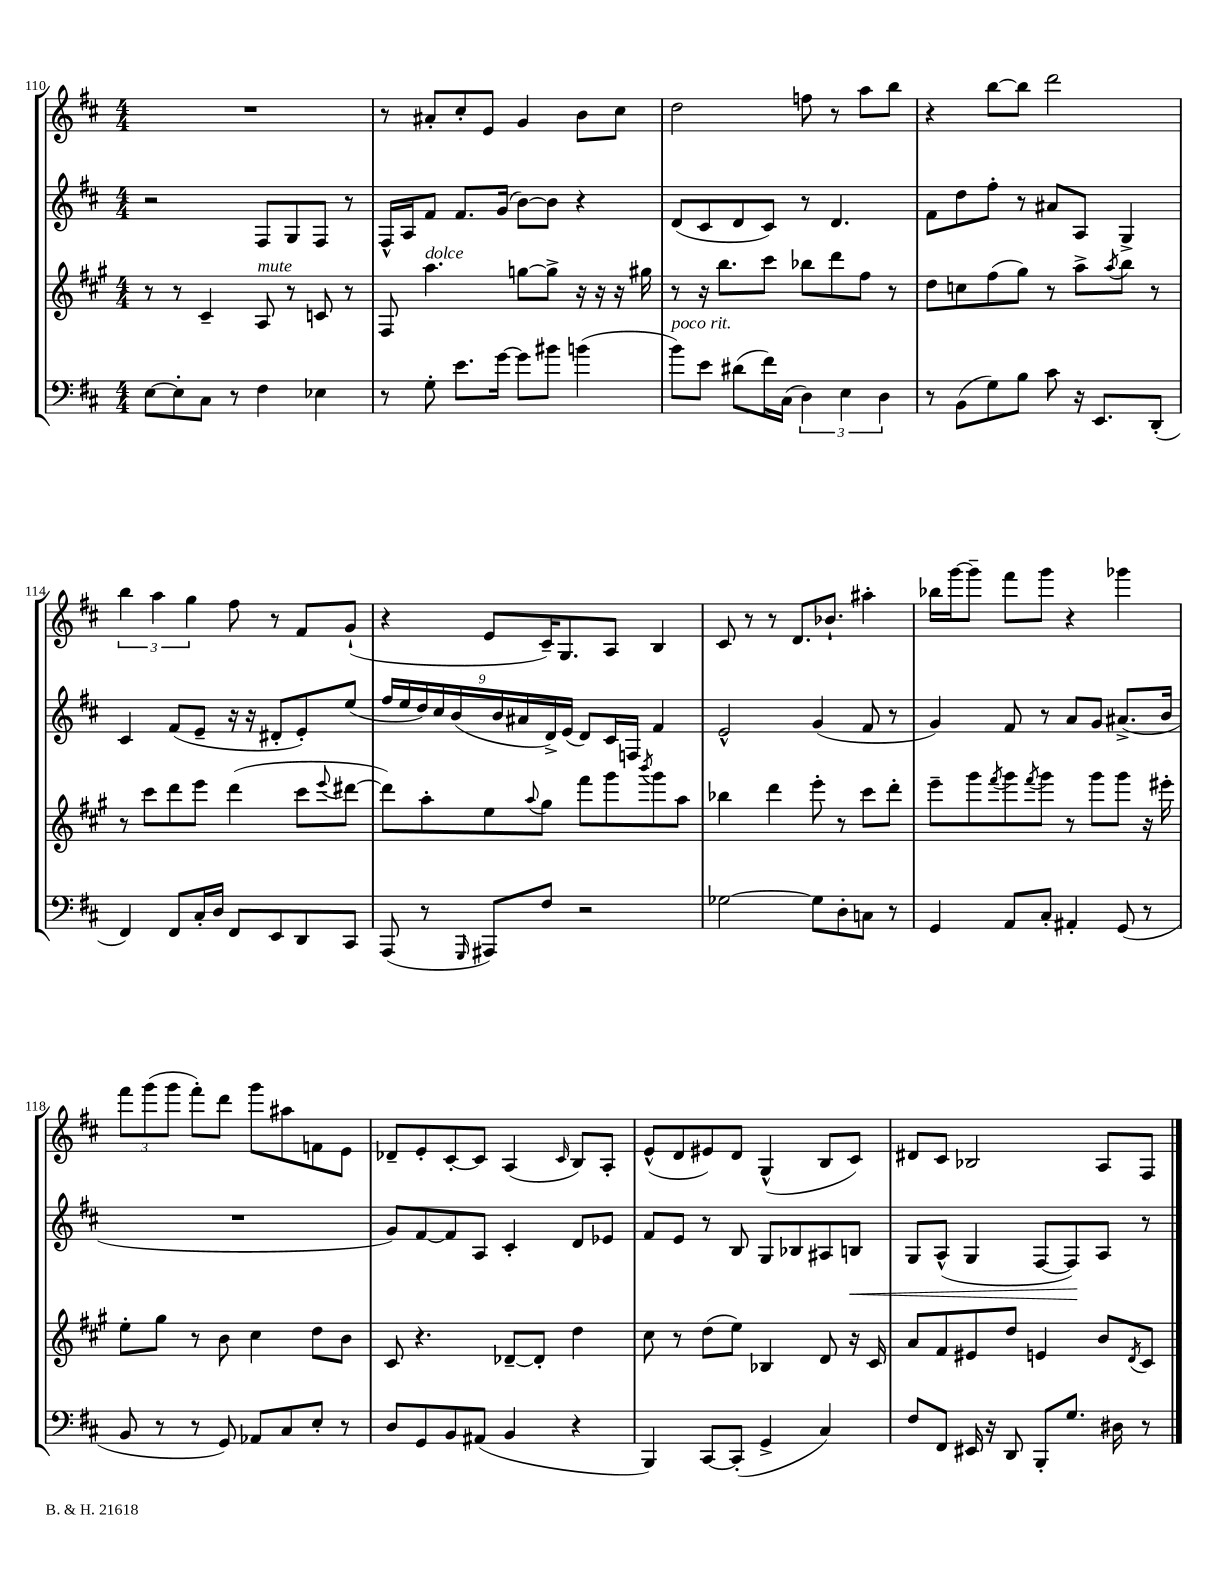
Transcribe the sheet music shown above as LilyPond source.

<<
\new StaffGroup <<
\new Staff = "s0" {
    \clef treble \key d \major \numericTimeSignature \time 4/4
    R1 |
    r8 ais'8-. cis''8-. e'8 g'4 b'8 cis''8 |
    d''2 f''8 r8 a''8 b''8 |
    r4 b''8~ b''8 d'''2 |
    \tuplet 3/2 { b''4 a''4 g''4 } fis''8 r8 fis'8 g'8-!( |
    r4 e'8 cis'16--) g8. a8 b4 |
    cis'8 r8 r8 d'8. bes'8.-! ais''4-. |
    bes''16 g'''16~ g'''8-- fis'''8 g'''8 r4 ges'''4 |
    \tuplet 3/2 { fis'''8 g'''8( g'''8 } fis'''8-.) d'''8 g'''8 ais''8 f'8 e'8 |
    des'8-- e'8-. cis'8~-. cis'8 a4( \grace { cis'16 } b8) a8-. |
    e'8-^( d'8 eis'8) d'8 g4-^( b8 cis'8) |
    dis'8 cis'8 bes2 a8 fis8 \bar "|." |
}
\new Staff = "s1" {
    \clef treble \key d \major \numericTimeSignature \time 4/4
    r2 fis8 g8 fis8 r8 |
    fis16-^ a16 fis'8 fis'8. g'16( b'8~) b'8 r4 |
    d'8( cis'8 d'8 cis'8) r8 d'4. |
    fis'8 d''8 fis''8-. r8 ais'8 a8 g4-> |
    cis'4 fis'8( e'8-- r16 r16 dis'8-. e'8-.) e''8( |
    \tuplet 9/8 { fis''16 e''16 d''16) cis''16 b'16( b'16 ais'16 d'16->) e'16( } d'8) cis'16 f16 fis'4 |
    e'2-^ g'4( fis'8 r8 |
    g'4) fis'8 r8 a'8 g'8 ais'8.->( b'16 |
    R1 |
    g'8) fis'8~ fis'8 a8 cis'4-. d'8 ees'8 |
    fis'8 e'8 r8 b8 g8 bes8 ais8 b8\< |
    g8 a8-^( g4 fis8~ fis8\!) a8 r8 \bar "|." |
}
\new Staff = "s2" {
    \clef treble \key a \major \numericTimeSignature \time 4/4
    r8 r8 cis'4-- a8^\markup { \italic "mute" } r8 c'8 r8 |
    fis8 a''4.^\markup { \italic "dolce" } g''8~ g''8-> r16 r16 r16 gis''16 |
    r8 r16 b''8. cis'''8 bes''8 d'''8 fis''8 r8 |
    d''8 c''8 fis''8( gis''8) r8 a''8-> \acciaccatura { a''8 } b''8 r8 |
    r8 cis'''8 d'''8 e'''8 d'''4( cis'''8 \appoggiatura { e'''8 } dis'''8~ |
    dis'''8) a''8-. e''8 \appoggiatura { a''8 } gis''8 fis'''8 gis'''8 \acciaccatura { b'''8 } gis'''8 a''8 |
    bes''4 d'''4 e'''8-. r8 cis'''8 d'''8-. |
    e'''8-- gis'''8 \acciaccatura { fis'''8 } gis'''8 \acciaccatura { fis'''8 } gis'''8 r8 gis'''8 gis'''8 r16 eis'''16-. |
    e''8-. gis''8 r8 b'8 cis''4 d''8 b'8 |
    cis'8 r4. des'8~-- des'8-. d''4 |
    cis''8 r8 d''8( e''8) bes4 d'8 r16 cis'16 |
    a'8 fis'8 eis'8 d''8 e'4 b'8 \acciaccatura { d'8 } cis'8 \bar "|." |
}
\new Staff = "s3" {
    \clef bass \key d \major \numericTimeSignature \time 4/4
    e8~ e8-. cis8 r8 fis4 ees4 |
    r8 g8-. e'8. g'16~ g'8 bis'8 b'4( |
    b'8^\markup { \italic "poco rit." }) e'8 dis'8( fis'16) cis16( \tuplet 3/2 { d4) e4 d4 } |
    r8 b,8( g8) b8 cis'8 r16 e,8. d,8-.( |
    fis,4) fis,8 cis16-. d16 fis,8 e,8 d,8 cis,8 |
    a,,8( r8 \grace { g,,16 } ais,,8) fis8 r2 |
    ges2~ ges8 d8-. c8 r8 |
    g,4 a,8 cis8-. ais,4-. g,8( r8 |
    b,8 r8 r8 g,8) aes,8 cis8 e8-. r8 |
    d8 g,8 b,8 ais,8( b,4 r4 |
    b,,4) cis,8~ cis,8-.( g,4-> cis4) |
    fis8 fis,8 eis,16 r16 d,8 b,,8-. g8. dis16 r8 \bar "|." |
}
>>
>>
\layout { \context { \Score currentBarNumber = #110 } }
